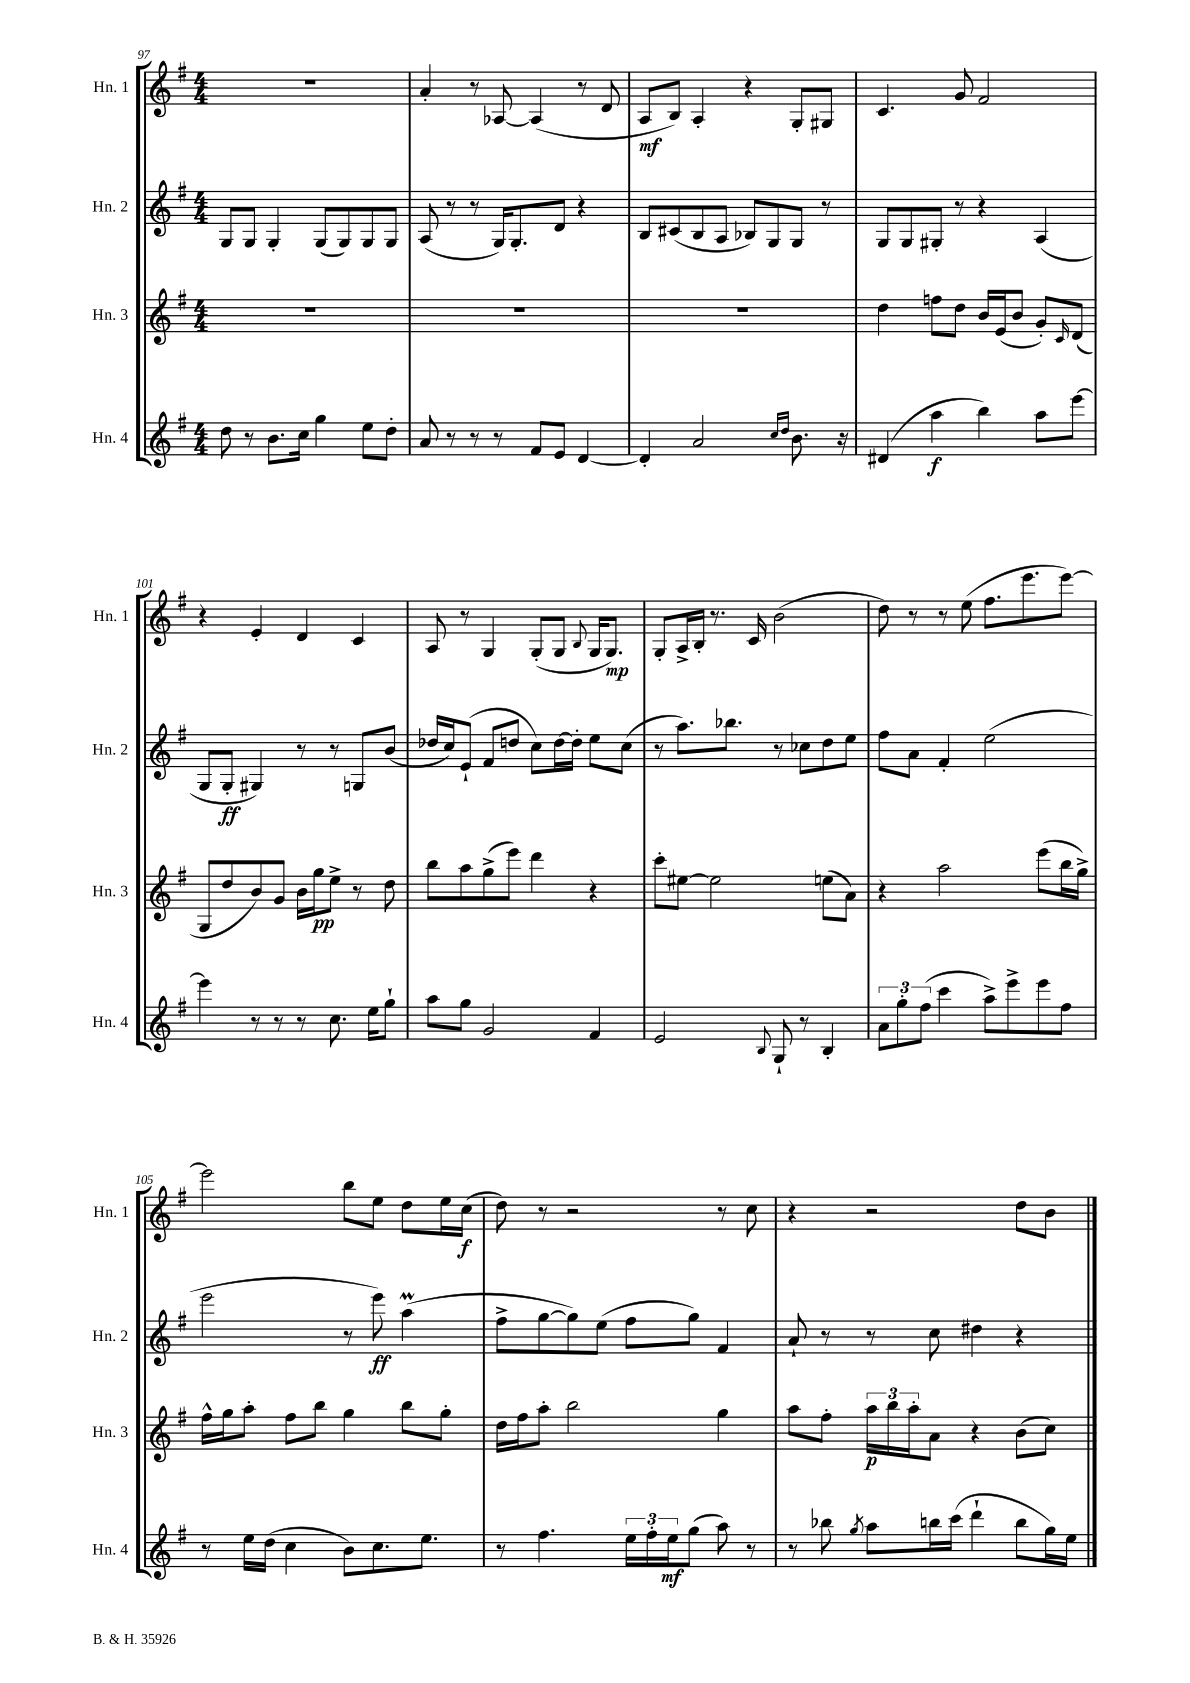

**kern	**kern	**kern	**kern
*staff4	*staff3	*staff2	*staff1
*clefG2	*clefG2	*clefG2	*clefG2
*k[f#]	*k[f#]	*k[f#]	*k[f#]
*M4/4	*M4/4	*M4/4	*M4/4
8dd	1r	8G	1r
8r	.	8G	.
8.b	.	4G'	.
16cc	.	.	.
4gg	.	(8G	.
.	.	8G)	.
8ee	.	8G	.
8dd'	.	8G	.
=	=	=	=
8a	1r	(8A	4a'
8r	.	8r	.
8r	.	8r	8r
8r	.	16G)	[8A-
.	.	8.G'	.
8f#	.	.	(4A-]
8e	.	8d	.
[4d	.	4r	8r
.	.	.	8d
=	=	=	=
4d']	1r	8B	8A
.	.	(8c#	8B)
2a	.	8B	4A'
.	.	8A	.
.	.	8B-)	4r
.	.	8G	.
16qqcc	.	.	.
16qqdd	.	.	.
8.b	.	8G	8G'
.	.	8r	8G#
16r	.	.	.
=	=	=	=
(4d#	4dd	8G	4.c
.	.	8G	.
4aa	8ff	8G#'	.
.	8dd	8r	8g
4bb)	16b	4r	2f#
.	(16e	.	.
.	8b	.	.
8aa	8g')	(4A	.
.	16qqc	.	.
[8eee	(8d	.	.
=	=	=	=
4eee]	8G	8G	4r
.	8dd	8G'	.
8r	8b)	4G#)	4e'
8r	8g	.	.
8r	16b	8r	4d
.	16gg	.	.
8.cc	8ee^	8r	.
.	8r	8G	4c
16ee	.	.	.
8gg`	8dd	(8b	.
=	=	=	=
8aa	8bb	16dd-	8A
.	.	16cc)	.
8gg	8aa	(8e`	8r
2g	(8gg^	8f#	4G
.	8eee)	8dd	.
.	4ddd	8cc)	(8G'
.	.	[16dd	8G
.	.	16dd']	.
.	.	.	8qqB
4f#	4r	8ee	16G
.	.	.	8.G)
.	.	(8cc	.
=	=	=	=
2e	8ccc'	8r	8G'
.	[8ee#	8.aa)	16A^
.	.	.	16B'
.	2ee#]	.	8.r
.	.	8.bb-	.
.	.	.	16c
8qqB	.	.	.
8G`	.	8r	(2b
8r	.	8cc-	.
4B'	(8ee	8dd	.
.	8a)	8ee	.
=	=	=	=
12a	4r	8ff#	8dd)
12gg'	.	.	.
.	.	8a	8r
(12ff#	.	.	.
4ccc	2aa	4f#'	8r
.	.	.	(8ee
8aa^)	.	(2ee	8.ff#
8eee^	.	.	.
.	.	.	8.eee
8eee	(8eee	.	.
8ff#	16bb	.	[8eee)
.	16gg^)	.	.
=	=	=	=
8r	16ff#^^	2eee	2eee]
.	16gg	.	.
16ee	8aa'	.	.
(16dd	.	.	.
4cc	8ff#	.	.
.	8bb	.	.
8b)	4gg	8r	8bb
8.cc	.	8eee)	8ee
.	8bb	(4aa	8dd
8.ee	.	.	.
.	8gg'	.	16ee
.	.	.	(16cc
=	=	=	=
8r	16dd	8ff#^	8dd)
.	16ff#	.	.
4.ff#	8aa'	[8gg	8r
.	2bb	8gg])	2r
.	.	(8ee	.
24ee	.	8ff#	.
24ff#'	.	.	.
24ee	.	.	.
(8gg	.	8gg)	.
8aa)	4gg	4f#	8r
8r	.	.	8cc
=	=	=	=
8r	8aa	8a`	4r
8bb-	8ff#'	8r	.
8qgg	.	.	.
8aa	24aa	8r	2r
.	24bb	.	.
.	24aa'	.	.
16bb	8a	8cc	.
(16ccc	.	.	.
4ddd`	4r	4dd#	.
8bb	(8b	4r	8dd
16gg)	8cc)	.	8b
16ee	.	.	.
==	==	==	==
*-	*-	*-	*-
